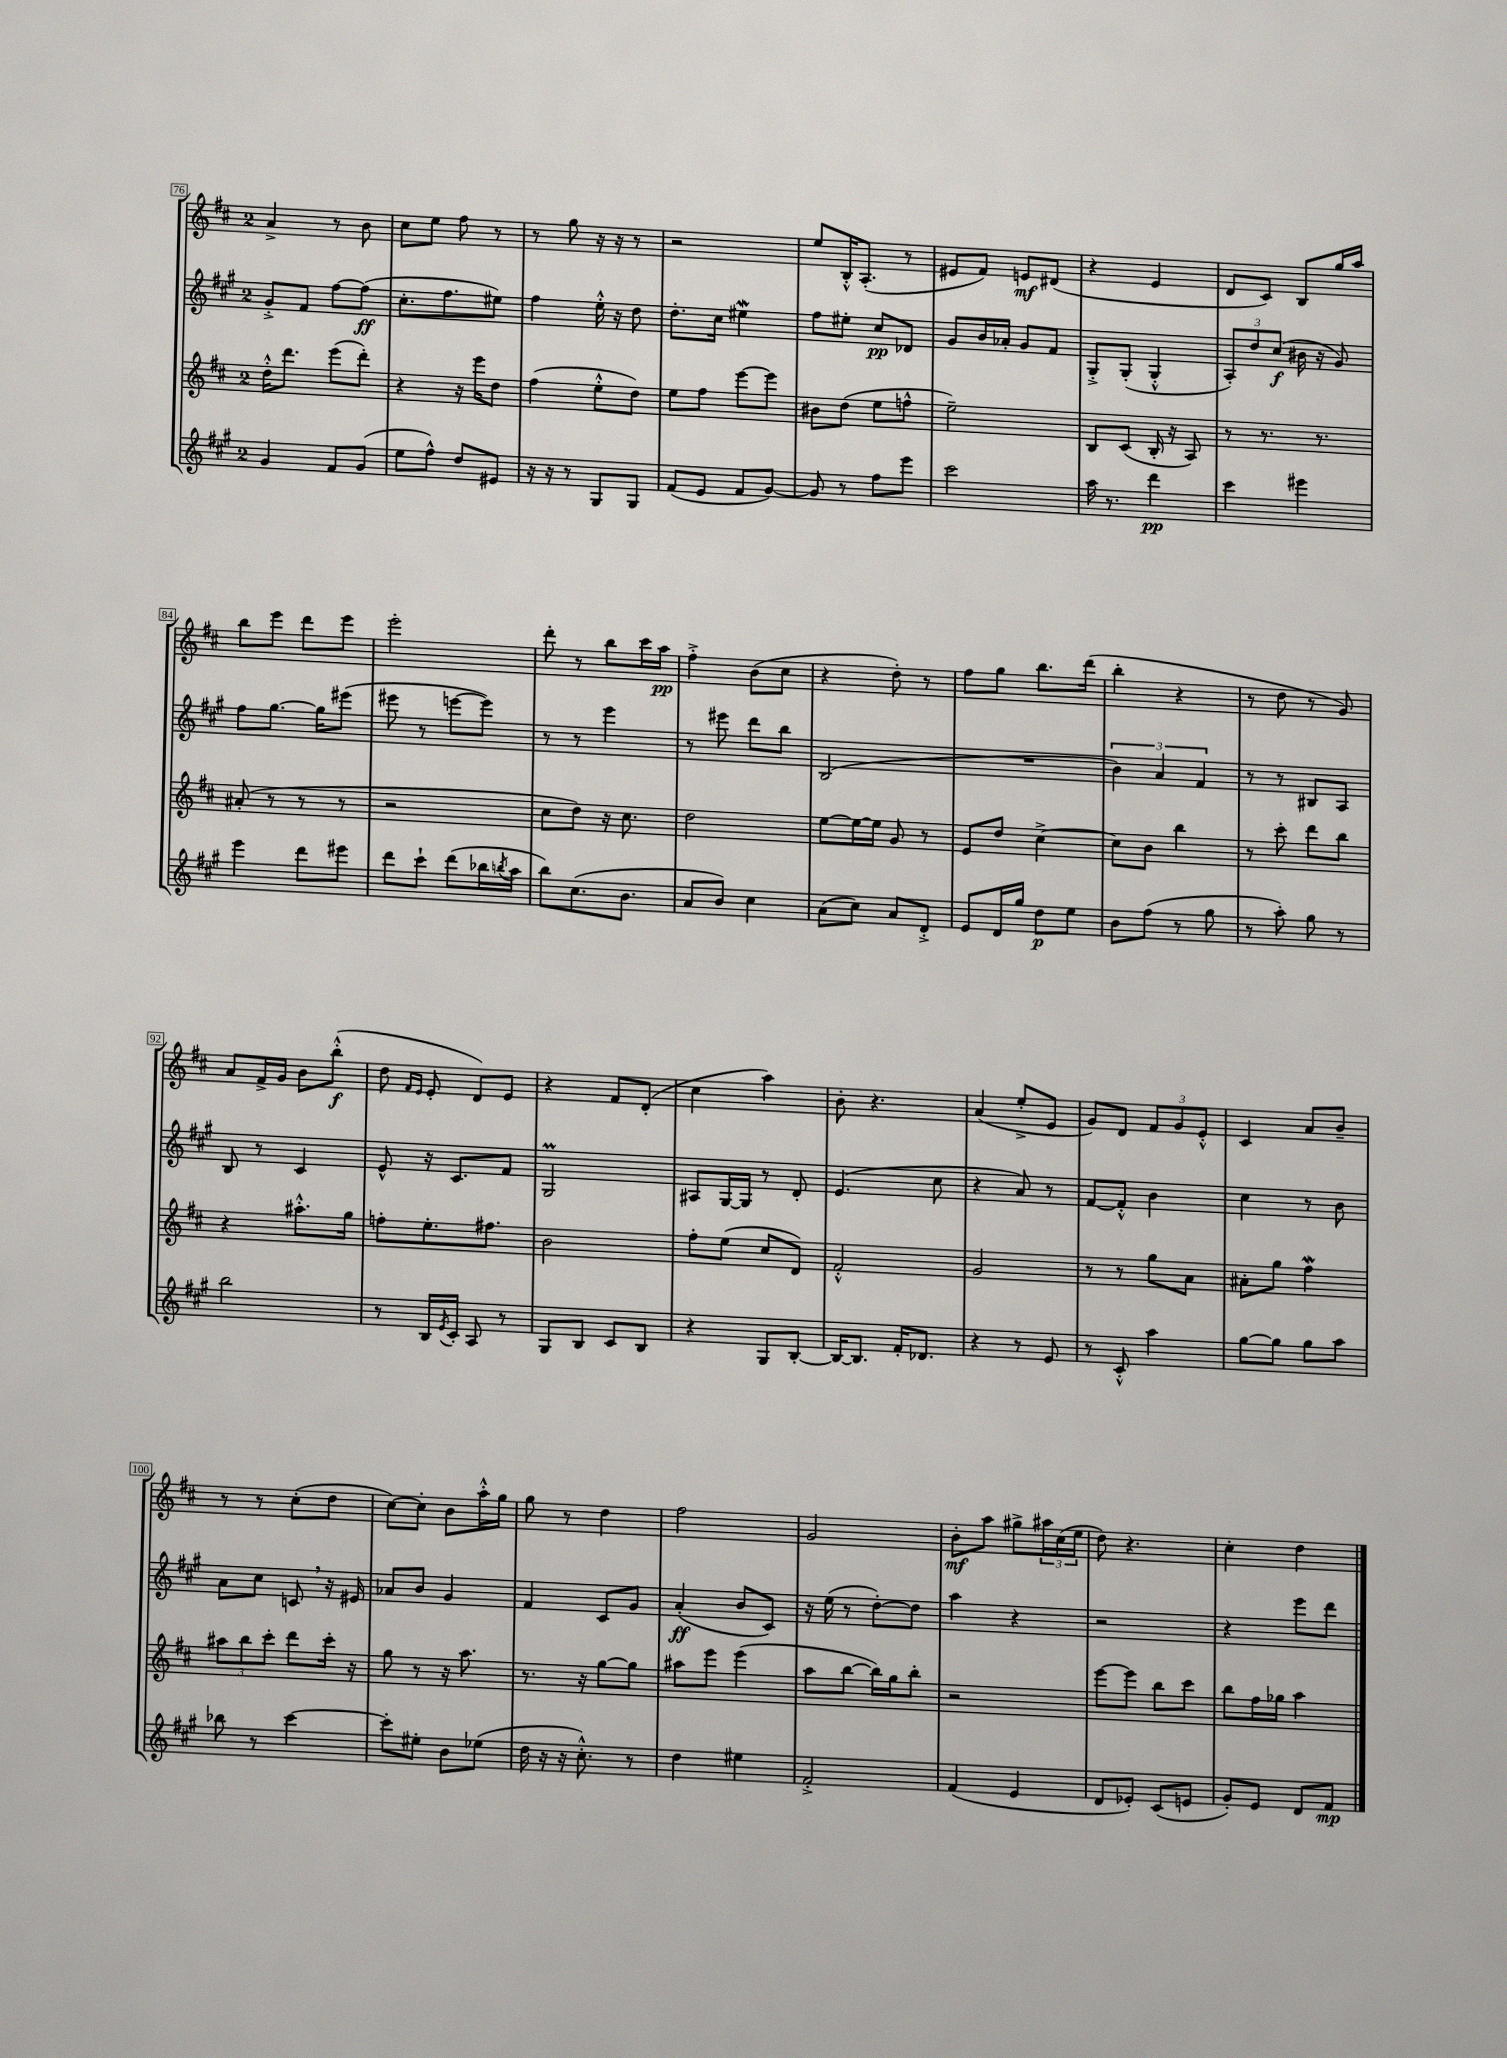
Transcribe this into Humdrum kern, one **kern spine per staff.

**kern	**kern	**kern	**kern
*staff4	*staff3	*staff2	*staff1
*clefG2	*clefG2	*clefG2	*clefG2
*k[f#c#g#]	*k[f#c#]	*k[f#c#g#]	*k[f#c#]
*M2/4	*M2/4	*M2/4	*M2/4
4g#	16dd'^^	8g#'^	4a^
.	8.ddd	.	.
.	.	8f#	.
8f#	(8eee	[8ff#	8r
(8g#	8ddd')	(8ff#]	8b
=	=	=	=
8ee	4r	8.cc#'	8cc#
8ff#^^)	.	.	8ee
.	.	8.ff#	.
8dd	16r	.	8ff#
.	16eee	.	.
8e#	8dd	8ee#)	8r
=	=	=	=
16r	(4ff#	4ff#	8r
16r	.	.	.
8r	.	.	8gg
8G#	8ee'^^	16ee'^^	16r
.	.	16r	16r
8G#	8dd)	8dd	8r
=	=	=	=
(8f#	8ee	8.dd'	2r
8e	8ff#	.	.
.	.	16cc#	.
8f#	[8eee	4ee#	.
[8g#)	8eee]	.	.
=	=	=	=
8g#]	8b#	8ff#	8ee
8r	(8dd	8ee#'	16B'^^
.	.	.	(8.A'
8ff#	8ee	8cc#	.
8eee	8ff^^	8d-	8r
=	=	=	=
2ccc#	2ee~)	8g#	8e#
.	.	16b	8f#)
.	.	16a-'	.
.	.	8g#	8e
.	.	8f#	(8d#
=	=	=	=
16aa	8B	8G#'^	4r
8.r	.	.	.
.	(8c#	(8G#'	.
4ddd	16B'	4G#'^^	4e
.	16r	.	.
.	8A)	.	.
=	=	=	=
4ccc#	8r	12A')	8d
.	.	12dd	.
.	8.r	.	8c#)
.	.	(12cc#	.
4eee#	.	16b#	8B
.	8.r	16r	.
.	.	8g#)	16gg
.	.	.	16aa
=	=	=	=
4eee	(8a#'	8ff#	8bb
.	8r	[8.gg#	8eee
8ddd	8r	.	8ddd
.	.	16gg#]	.
8eee#	8r	(8eee#	8eee
=	=	=	=
8ddd	2r	8eee#	2eee'
8ccc#`	.	8r	.
(8ddd	.	[8eee	.
16bb-	.	8eee])	.
8qbb	.	.	.
16aa	.	.	.
=	=	=	=
8bb)	8cc#	8r	8ddd'
(8.cc#	8dd)	8r	8r
.	16r	4eee	8bb
8.b	8.cc#	.	.
.	.	.	16ccc#
.	.	.	16aa
=	=	=	=
8a	2dd	8r	4ff#'^
8b)	.	8eee#	.
4cc#	.	8ddd	(8b
.	.	8bb	8cc#
=	=	=	=
(8a	[8ee	(2B	4r
8cc#)	16ee_	.	.
.	16ee]	.	.
8a	8g	.	8dd')
8d'^	8r	.	8r
=	=	=	=
8e	8e	2r	8ff#
16d	8dd	.	8gg
16gg#	.	.	.
8dd	[4cc#^	.	8.bb
8ee	.	.	.
.	.	.	(16ddd
=	=	=	=
8b	8cc#]	6b)	4bb'
(8ff#	8b	.	.
.	.	6a	.
8r	4bb	.	4r
.	.	6f#	.
8gg#	.	.	.
=	=	=	=
8r	8r	8r	8r
8aa')	8ccc#'	8r	8dd
8gg#	8ddd	8B#	8r
8r	8bb	8A	8g)
=	=	=	=
2bb	4r	8B	8a
.	.	8r	16f#^
.	.	.	16g
.	8.aa#'^^	4c#	8b
.	.	.	(8bb'^^
.	16gg	.	.
=	=	=	=
8r	8ff'	8e^^	8dd
.	.	.	16qqf#
.	.	.	16qqe
16B	8.ee'	16r	8e'
8qe	.	.	.
16c#'	.	8.c#	.
8A	.	.	8d)
.	8.ff#	.	.
8r	.	8f#	8e
=	=	=	=
8G#	2b	2G#	4r
8B	.	.	.
8c#	.	.	8f#
8B	.	.	(8d'
=	=	=	=
4r	8ff#'	8A#	4cc#
.	(8ee	[16G#	.
.	.	16G#]	.
8G#	8cc#	8r	4aa)
[8B'	8d)	8d'	.
=	=	=	=
16B_	2f#'^^	(4.e	8b'
8.B]	.	.	.
.	.	.	4.r
16f#'	.	.	.
8.d-	.	.	.
.	.	8cc#	.
=	=	=	=
4r	2g	4r	(4a
8r	.	8a)	8ee'^
8e	.	8r	8e
=	=	=	=
8r	8r	[8f#	8g)
8c#'^^	8r	8f#'^^]	8d
4aa	8gg	4b	12f#
.	.	.	12g
.	8a	.	.
.	.	.	12e'^^
=	=	=	=
[8gg#	8a#'	4cc#	4c#
8gg#]	8gg	.	.
8gg#	4ff#	8r	8a
8aa	.	8b	8b~
=	=	=	=
8bb-	12aa#	8a	8r
.	12bb	.	.
8r	.	8cc#	8r
.	12ccc#'	.	.
[4ccc#	8ddd	8c	(8cc#'
.	16ccc#'	16r	8dd
.	16r	16e#	.
=	=	=	=
8ccc#']	8gg	8a-	[8cc#)
8ee#'	8r	8b	8cc#']
8b	16r	4g#	8b
.	8.aa	.	.
(8ee-	.	.	16aa'^^
.	.	.	16gg
=	=	=	=
16dd	8.r	4f#	8gg
16r	.	.	.
16r	.	.	8r
8.cc#'^^)	16r	.	.
.	[8gg	8c#	4dd
8r	8gg]	8g#	.
=	=	=	=
4dd	8aa#	(4a'	2ff#
.	8eee	.	.
4ee#	(4eee	8b	.
.	.	8c#)	.
=	=	=	=
2f#'^	8aa	16r	2g
.	.	(16ee	.
.	[8bb	8r	.
.	16bb])	[8dd')	.
.	16gg	.	.
.	8bb'	8dd]	.
=	=	=	=
(4f#	2r	4aa	8b'
.	.	.	8aa
4e	.	4r	8gg#^
.	.	.	24aa#
.	.	.	(24cc#
.	.	.	24ee
=	=	=	=
8d	[8eee	2r	8dd)
8e-')	8eee]	.	4.r
(8c#	8bb	.	.
8e	8ccc#	.	.
=	=	=	=
8g#')	8bb	4r	4cc#'
8e	16ff#	.	.
.	16gg-	.	.
8d	4aa	8eee	4dd
8f#	.	8ddd	.
==	==	==	==
*-	*-	*-	*-
